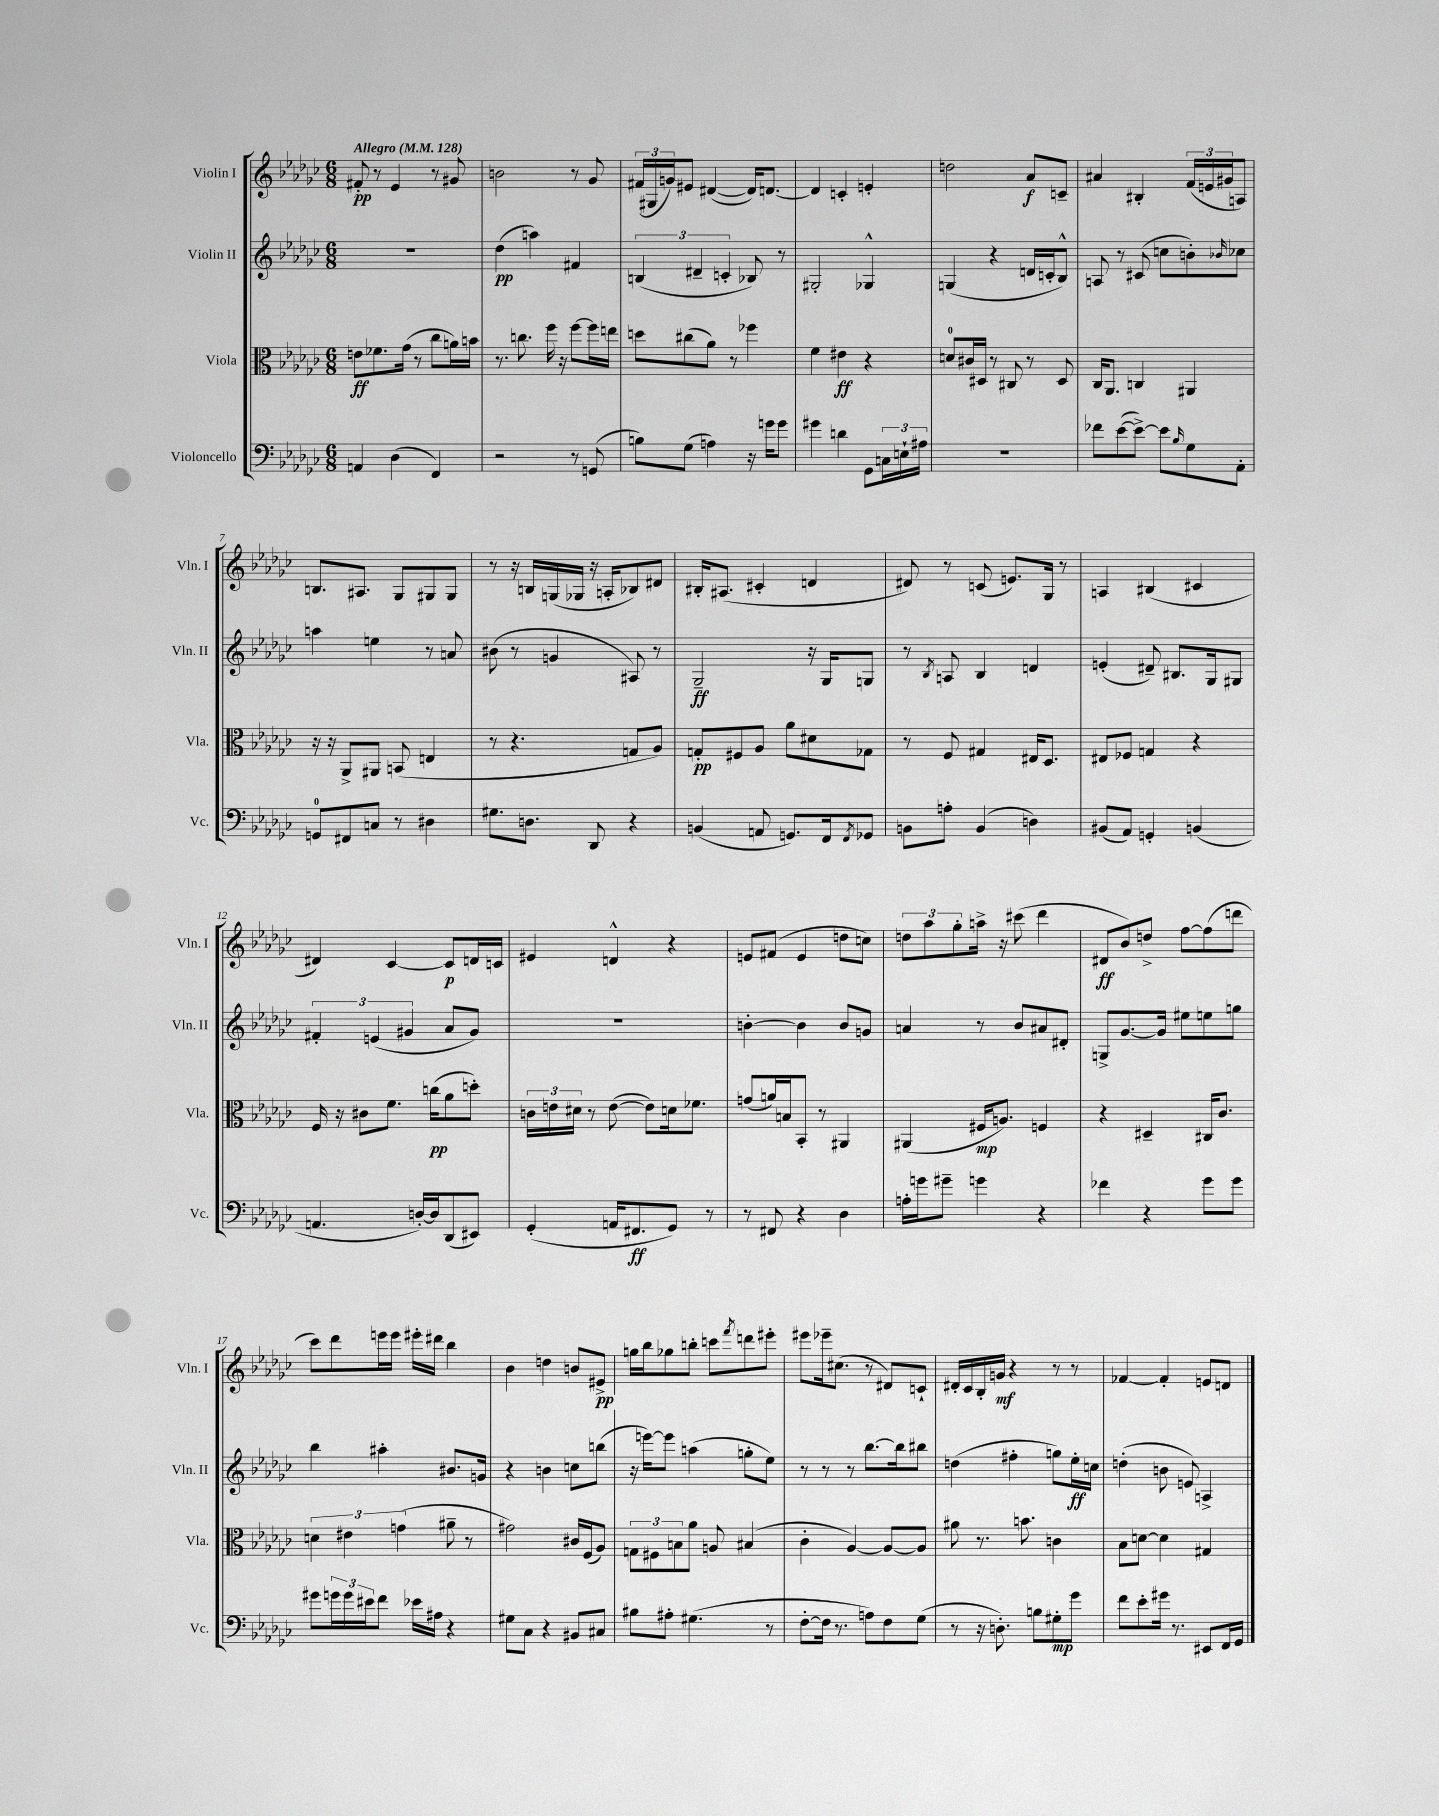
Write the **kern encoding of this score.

**kern	**dynam	**kern	**dynam	**kern	**dynam	**kern	**dynam
*part4	*part4	*part3	*part3	*part2	*part2	*part1	*part1
*staff4	*staff4	*staff3	*staff3	*staff2	*staff2	*staff1	*staff1
*I"Violoncello	*	*I"Viola	*	*I"Violin II	*	*I"Violin I	*
*I'Vc.	*	*I'Vla.	*	*I'Vln. II	*	*I'Vln. I	*
*clefF4	*	*clefC3	*	*clefG2	*	*clefG2	*
*k[b-e-a-d-g-c-]	*	*k[b-e-a-d-g-c-]	*	*k[b-e-a-d-g-c-]	*	*k[b-e-a-d-g-c-]	*
*M6/8	*	*M6/8	*	*M6/8	*	*M6/8	*
*MM128	*	*MM128	*	*MM128	*	*MM128	*
=1	=1	=1	=1	=1	=1	=1	=1
!	!	!	!	!	!	!LO:TX:a:B:t=Allegro	!
4AAn/	.	8en\L	ff	2.r	.	8f#X'/	pp
.	.	8.f-X\	.	.	.	8r	.
(4D-\	.	.	.	.	.	4e-/	.
.	.	(16g-\Jk	.	.	.	.	.
.	.	8r	.	.	.	.	.
4FF/)	.	8cc-\L	.	.	.	8r	.
.	.	16an\L)	.	.	.	8g#X/	.
.	.	16bn\JJ	.	.	.	.	.
=2	=2	=2	=2	=2	=2	=2	=2
2r	.	8.r	.	(4dd-\	pp	2bn\	.
.	.	8.ccn\	.	.	.	.	.
.	.	.	.	4aan\)	.	.	.
.	.	16ff\	.	.	.	.	.
.	.	16r	.	.	.	.	.
8r	.	[8ff\L	.	4f#X/	.	8r	.
(8GGn/	.	16ff\L]	.	.	.	8g-/	.
.	.	16een\JJ	.	.	.	.	.
=3	=3	=3	=3	=3	=3	=3	=3
8Bn\L)	.	8ddn\L	.	(6Bn/	.	(24f#X/LL	.
.	.	.	.	.	.	24G#X/	.
.	.	.	.	.	.	24gn/J)	.
(8G-\J	.	(8cc#X\	.	.	.	8e#X/J	.
.	.	.	.	6d#X~/	.	.	.
4An\)	.	8a-\J)	.	.	.	([4d#X/	.
.	.	.	.	6cn'/	.	.	.
.	.	8r	.	.	.	.	.
16r	.	4ff-X\	.	8B-X/)	.	16d#/KL])	.
16gn\KL	.	.	.	.	.	[8.dn/J	.
8g\J	.	.	.	8r	.	.	.
=4	=4	=4	=4	=4	=4	=4	=4
4g#X\	.	4f\	.	2G#X'/	.	4d/]	.
4dn\	.	4e#X\	ff	.	.	4cn'/	.
8GG-\L	.	4r	.	4G-X^^/	.	4en'/	.
24Cn\L	.	.	.	.	.	.	.
24En`\	.	.	.	.	.	.	.
24A#X\JJ	.	.	.	.	.	.	.
=5	=5	=5	=5	=5	=5	=5	=5
2.r	.	8dn/L	.	(4Gn/	.	2ddn\	.
.	.	16c#X/L	.	.	.	.	.
.	.	16D#X/JJ	.	.	.	.	.
.	.	8r	.	4r	.	.	.
.	.	8C#X/	.	.	.	.	.
.	.	8r	.	16dn/LL	.	8a-/L	f
.	.	.	.	16cn'/J	.	.	.
.	.	8D#/	.	8B-^^/J)	.	8cn~/J	.
=6	=6	=6	=6	=6	=6	=6	=6
8f-X\L	.	16C-/KL	.	8An/	.	4a#X/	.
.	.	8.AA-/J	.	.	.	.	.
([8e-\	.	.	.	8r	.	.	.
8e-^\J_)	.	4Cn/	.	(8c#X/	.	4B#X'/	.
8e-\L]	.	.	.	8ccn\L	.	.	.
16qqB-/	.	.	.	.	.	.	.
8G-\	.	4AA#X/	.	8bn'\)	.	(24f/LL	.
.	.	.	.	.	.	24en/	.
.	.	.	.	.	.	24g#X/J	.
.	.	.	.	16qqb-X/	.	.	.
8AA-'\J	.	.	.	8cc-X\J	.	8An/J)	.
!!LO:LB:g=z
=7	=7	=7	=7	=7	=7	=7	=7
8GGn/L	.	16r	.	4aan\	.	8.Bn/L	.
.	.	16r	.	.	.	.	.
8FF#X/	.	8AA-^/L	.	.	.	.	.
.	.	.	.	.	.	8.A#X/J	.
8Cn/J	.	8AA#X/J	.	4een\	.	.	.
8r	.	(8BBn/	.	.	.	8G-/L	.
4D#X\	.	4En/	.	8r	.	8G#X/	.
.	.	.	.	8an/	.	8G#/J	.
=8	=8	=8	=8	=8	=8	=8	=8
8.G#X\L	.	8r	.	(8b#X\	.	8r	.
.	.	4.r	.	8r	.	16r	.
8.Dn\J	.	.	.	.	.	16Bn/LL	.
.	.	.	.	4gn/	.	(16Gn/	.
.	.	.	.	.	.	16G-X/JJ	.
8DD-/	.	.	.	.	.	16r	.
.	.	.	.	.	.	16An'/KL	.
4r	.	8Gn/L	.	8A#X/)	.	8B-X/)	.
.	.	8A-/J)	.	8r	.	8d#X/J	.
=9	=9	=9	=9	=9	=9	=9	=9
(4BBn/	.	8Gn'/L	pp	2G-~/	ff	16B#X'/KL	.
.	.	.	.	.	.	(8.A#X/J	.
.	.	8F#X/	.	.	.	.	.
8AAn/	.	8A-/J	.	.	.	4c#X'/	.
8.GGn/L)	.	8a-\L	.	.	.	.	.
.	.	8d#X\	.	16r	.	4dn/	.
16FF/k	.	.	.	16G-/KL	.	.	.
8qFF/	.	.	.	.	.	.	.
8GG-X/J	.	8G-X\J	.	8Gn/J	.	.	.
=10	=10	=10	=10	=10	=10	=10	=10
8BBn\L	.	8r	.	8r	.	8d#X/)	.
.	.	.	.	8qB-/	.	.	.
8An'\J	.	8F/	.	8An/	.	8r	.
(4BB/	.	4G#X/	.	4B-/	.	(8cn/	.
.	.	.	.	.	.	8.en/L)	.
4Dn\)	.	16E#X/KL	.	4dn/	.	.	.
.	.	8.D-/J	.	.	.	16G-/Jk	.
.	.	.	.	.	.	8r	.
=11	=11	=11	=11	=11	=11	=11	=11
(8BB#X/L	.	8E#X/L	.	(4en'/	.	4An/	.
8AA-/J)	.	8F-X/J	.	.	.	.	.
4GGn'/	.	4Gn/	.	8d#X~/)	.	(4B#X/	.
.	.	.	.	8.B#X/L	.	.	.
(4BBn/	.	4r	.	.	.	4c#X/	.
.	.	.	.	16G-/k	.	.	.
.	.	.	.	8G#X/J	.	.	.
!!LO:LB:g=z
=12	=12	=12	=12	=12	=12	=12	=12
4.AAn/	.	16F/	.	6f#X'/	.	4d#X/)	.
.	.	16r	.	.	.	.	.
.	.	8c#X\L	.	.	.	.	.
.	.	.	.	(6en/	.	.	.
.	.	8.f\J	.	.	.	[4c-/	.
.	.	.	.	6g#X/	.	.	.
[16Dn'/LL)	.	.	.	.	.	.	.
16D/J]	.	(16ccn\KL	pp	.	.	.	.
(8DD-/	.	8a-\	.	8a-/L	.	8c-/L]	p
8EE#X/J)	.	8ddn'\J)	.	8g#/J)	.	16dn/L	.
.	.	.	.	.	.	16cn/JJ	.
=13	=13	=13	=13	=13	=13	=13	=13
(4GG-'/	.	24cn\LL	.	2.r	.	4e#X/	.
.	.	24en\	.	.	.	.	.
.	.	24d#X\JJ	.	.	.	.	.
.	.	8r	.	.	.	.	.
16AAn/KL	.	([8e\	.	.	.	4dn^^/	.
8.FF#X/	ff	.	.	.	.	.	.
.	.	8e\L])	.	.	.	.	.
8GG-/J)	.	16dn\k	.	.	.	4r	.
.	.	8.f-X\J	.	.	.	.	.
8r	.	.	.	.	.	.	.
=14	=14	=14	=14	=14	=14	=14	=14
8r	.	(8gn/L	.	[4bn'\	.	8en/L	.
8FF#X/	.	16an/L)	.	.	.	(8f#X/J	.
.	.	16Bn/J	.	.	.	.	.
4r	.	8BB-'/J	.	4b\]	.	4e/	.
.	.	8r	.	.	.	.	.
4D-\	.	4AA#X/	.	8b/L	.	8ddn\L	.
.	.	.	.	8gn/J	.	8ccn\J)	.
=15	=15	=15	=15	=15	=15	=15	=15
16An'\LL	.	(4AA#X/	.	4an/	.	12ddn\L	.
16gn\J	.	.	.	.	.	.	.
.	.	.	.	.	.	12aa-\	.
8g#X~\J	.	.	.	.	.	.	.
.	.	.	.	.	.	12gg-'\	.
4gn\	.	16F#X/KL	mp	8r	.	16aan^\Jk	.
.	.	8.An/J)	.	.	.	16r	.
.	.	.	.	8b-/L	.	(8ccc#X\	.
4r	.	4Fn/	.	8a#X/	.	4ddd-\	.
.	.	.	.	8d#X'/J	.	.	.
=16	=16	=16	=16	=16	=16	=16	=16
4f-X\	.	4r	.	8Gn^/L	.	8d#X/L	ff
.	.	.	.	[8.g-/	.	8b-/)	.
4r	.	4D#X~/	.	.	.	8ddn^/J	.
.	.	.	.	16g-/Jk]	.	.	.
.	.	.	.	8ee#X\L	.	[8ff\L	.
8g-\L	.	16C#X/KL	.	8een\	.	(8ff\]	.
.	.	8.c-/J	.	.	.	.	.
8g-\J	.	.	.	8ggn\J	.	8dddn\J	.
!!LO:LB:g=z
=17	=17	=17	=17	=17	=17	=17	=17
8g#X\L	.	6dn\	.	4bb-\	.	8ccc-\L)	.
24gn\L	.	.	.	.	.	8ddd-\	.
24g\	.	6e#X\	.	.	.	.	.
24e#X\J	.	.	.	.	.	.	.
8f\J	.	.	.	4aa#X'\	.	16eeen\L	.
.	.	.	.	.	.	16eee\JJ	.
.	.	(6gn\	.	.	.	.	.
16e-X\LL	.	.	.	.	.	16eee#X'\LL	.
16A#X\JJ	.	.	.	.	.	16ddd#X\JJ	.
4r	.	8a#X~\	.	8.b#X/L	.	4bb-\	.
.	.	8r	.	.	.	.	.
.	.	.	.	16gn/Jk	.	.	.
=18	=18	=18	=18	=18	=18	=18	=18
8G#X\L	.	2g#X\)	.	4r	.	4b-\	.
8C-\J	.	.	.	.	.	.	.
4r	.	.	.	4bn\	.	4ddn\	.
8BB#X/L	.	16c#X/LL	.	8ccn\L	.	8bn/L	.
.	.	(16F/J	.	.	.	.	.
8C#X/J	.	8A-/J)	.	(8bbn\J	.	8e#X^/J	pp
=19	=19	=19	=19	=19	=19	=19	=19
8B#X\L	.	12Gn\L	.	16r	.	16ggn\LL	.
.	.	.	.	[16eeen\KL)	.	16bb-\J	.
.	.	12F#X\	.	.	.	.	.
8A#X'\J	.	.	.	8eee\J]	.	8gg-X\	.
.	.	12Bn\	.	.	.	.	.
(4.G#X\	.	8a-\J	.	(4aan\	.	8bbn'\J	.
.	.	8An/	.	.	.	8cccn\L	.
.	.	.	.	.	.	8qfff/	.
.	.	(4B#X/	.	8ggn'\L	.	8dddn\	.
8r	.	.	.	8ee-\J)	.	8eee#X'\J	.
=20	=20	=20	=20	=20	=20	=20	=20
[8F'\L	.	4c-'\	.	8r	.	8eee#X\L	.
16F\Jk]	.	.	.	8r	.	16eee-X~\k	.
8.r	.	.	.	.	.	(8.cc#X\J	.
.	.	[4A-/)	.	8r	.	.	.
8An\L)	.	.	.	[8.bb-\L	.	8r	.
8F\	.	8A-/L_	.	.	.	8d#X/L)	.
.	.	.	.	16bb-\k]	.	.	.
(8G-\J	.	8A-/J]	.	8bb#X\J	.	8cn`/J	.
=21	=21	=21	=21	=21	=21	=21	=21
8r	.	8a#X\	.	(4ddn\	.	16d#X'/LL	.
.	.	.	.	.	.	16c-/	.
16r	.	8.r	.	.	.	16B-'/	.
8.Dn'\)	.	.	.	.	.	16gn/JJ	mf
.	.	.	.	4ff#X'\	.	4r	.
.	.	8.bn\	.	.	.	.	.
8Bn\L	.	.	.	.	.	.	.
8G#X'\	mp	4cn\	.	8ggn\L)	.	8r	.
8g-\J	.	.	.	16ee-'\L	ff	8r	.
.	.	.	.	16ccn\JJ	.	.	.
=22	=22	=22	=22	=22	=22	=22	=22
8f\L	.	8B-\L	.	(4ddn'\	.	[4f-X/	.
8e-'\	.	[8dn\J	.	.	.	.	.
16g#X\Jk	.	4d\]	.	8bn\	.	4f-'/]	.
8.r	.	.	.	.	.	.	.
.	.	.	.	8en/)	.	.	.
8EE#X/L	.	4G#X/	.	4An^/	.	8en/L	.
16FF/L	.	.	.	.	.	8dn/J	.
16GG-/JJ	.	.	.	.	.	.	.
==	==	==	==	==	==	==	==
*-	*-	*-	*-	*-	*-	*-	*-
